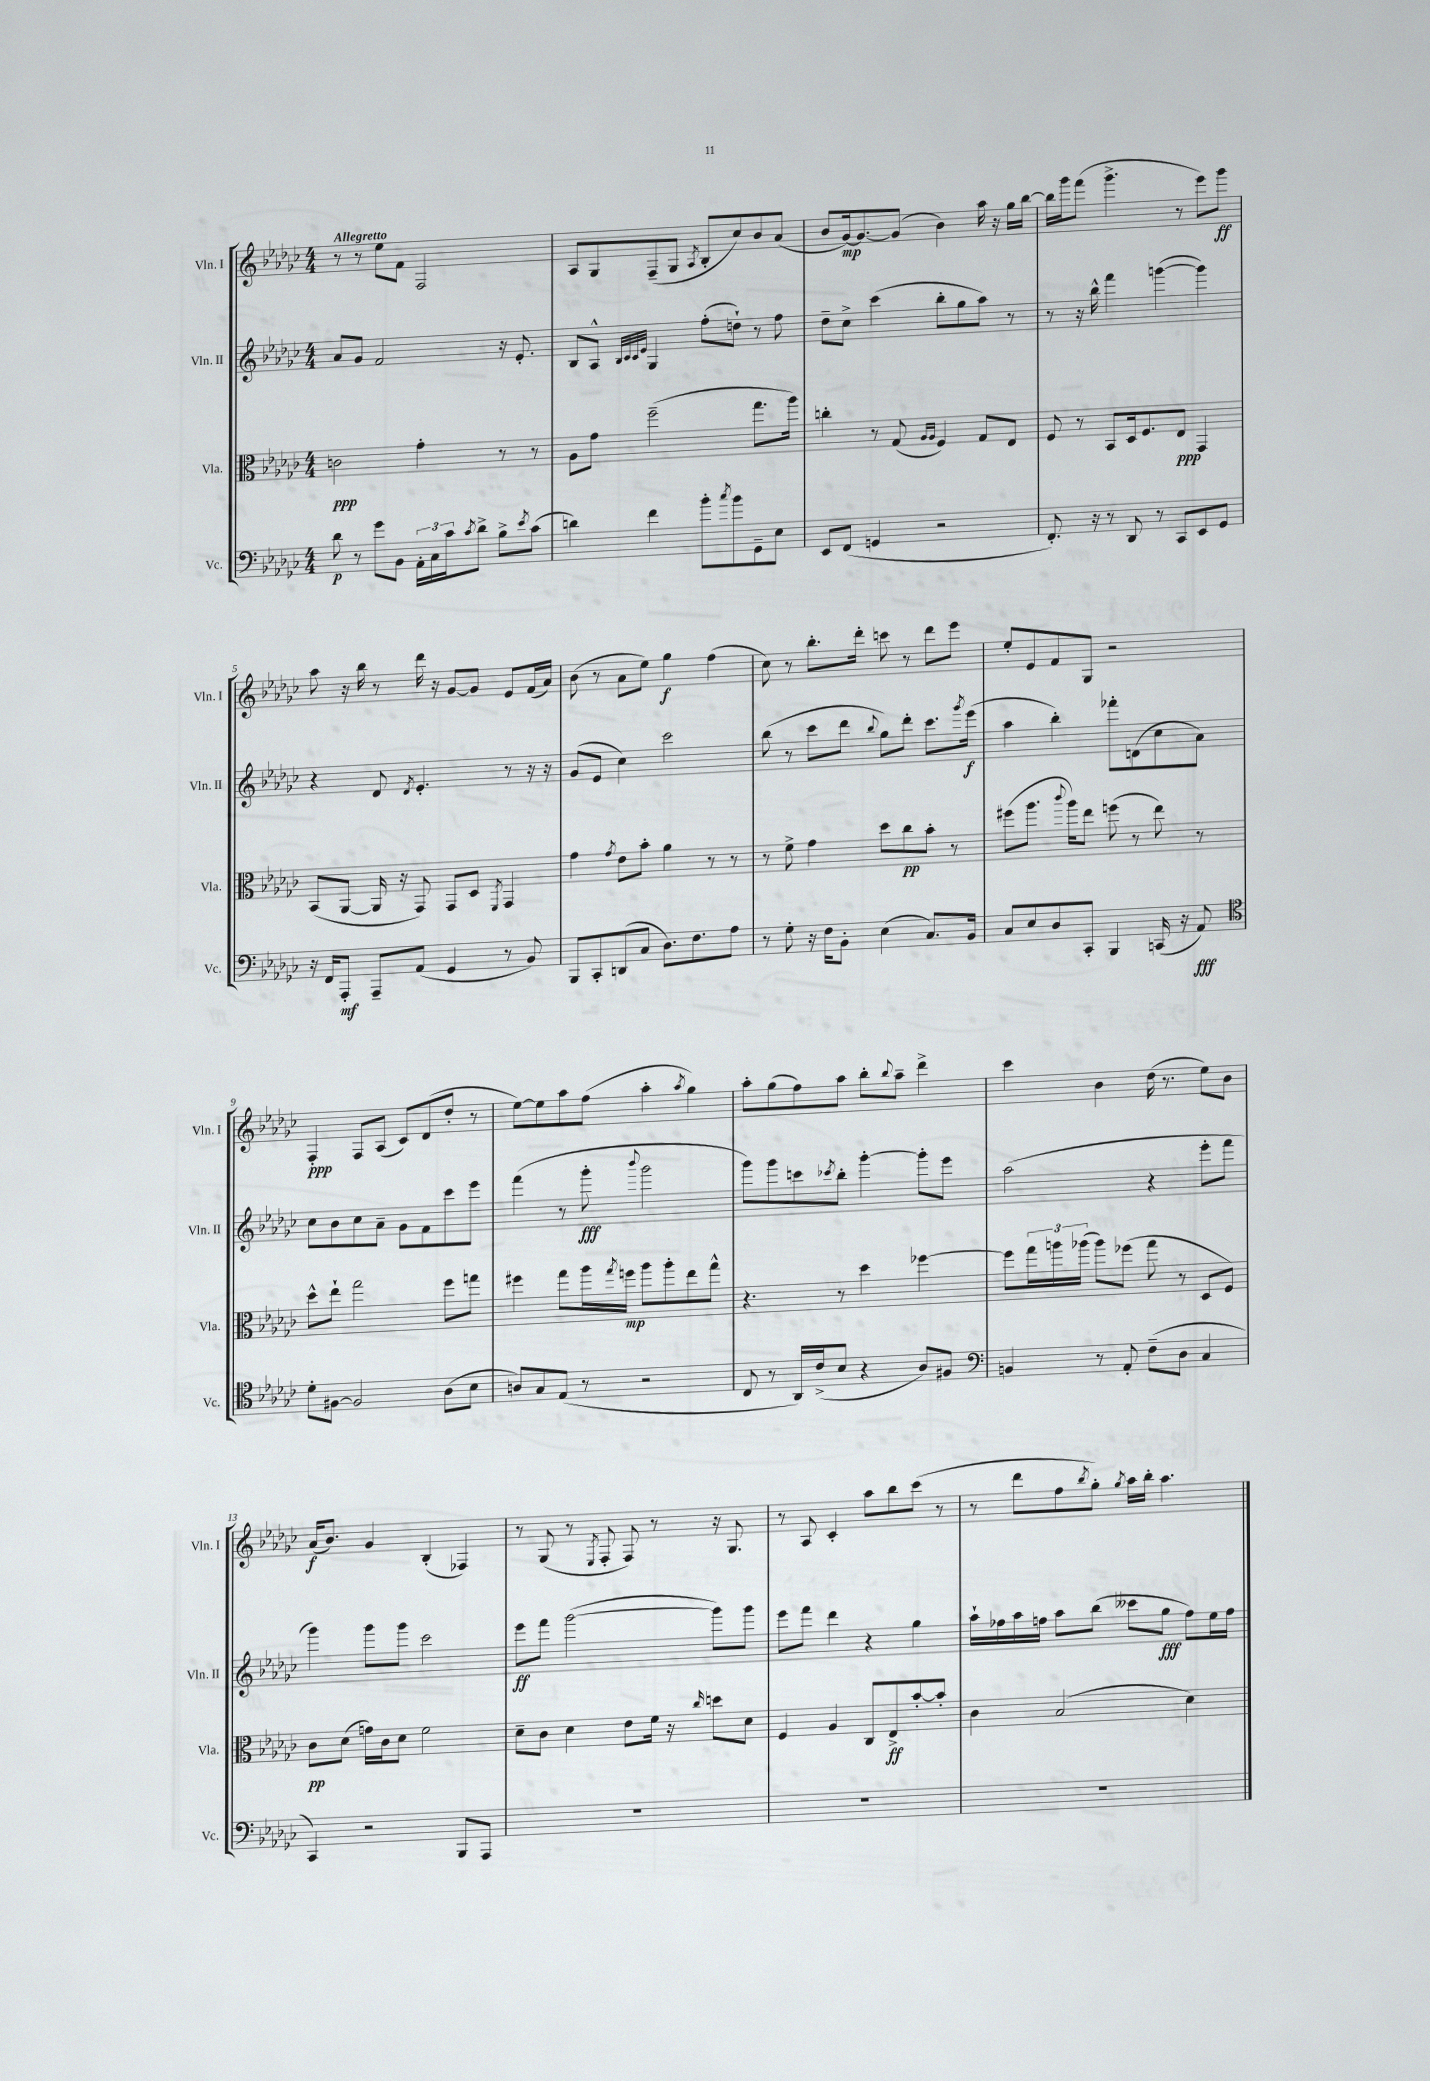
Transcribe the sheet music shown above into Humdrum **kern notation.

**kern	**kern	**kern	**kern
*staff4	*staff3	*staff2	*staff1
*clefF4	*clefC3	*clefG2	*clefG2
*k[b-e-a-d-g-c-]	*k[b-e-a-d-g-c-]	*k[b-e-a-d-g-c-]	*k[b-e-a-d-g-c-]
*M4/4	*M4/4	*M4/4	*M4/4
8d-	2c	8a-	8r
8r	.	8g-	8r
8g-	.	2f	8ee-
8BB-	.	.	8f
24AA-'	4g-'	.	2F
24C-	.	.	.
24c-	.	.	.
8qc-	.	.	.
8d-^	.	.	.
8B-^	8r	16r	.
.	.	8.e-'	.
8qe-	.	.	.
(8c-	8r	.	.
=	=	=	=
4d)	8A-	8B-	8A-
.	8g-	8A-^^	8G-
.	.	32qqB-	.
.	.	32qqc-	.
.	.	32qqc-	.
.	.	32qqe-	.
4f	(2ff~	4G-	(8F~
.	.	.	8G-
.	.	.	8qA-
8b-'	.	(8ff'	8B-'
8qcc-	.	.	.
8b-	.	8dd`)	8cc-)
8GG-~	8.gg-	8r	8b-
8E-	.	8ff	(8a-
.	16aa-)	.	.
=	=	=	=
8EE-	4cc'	8dd-~	8b-
(8FF	.	8cc-^	[16g-)
.	.	.	8.g-_
4GG	8r	(4ccc-	.
.	(8G-	.	(8g-]
.	16qqA-	.	.
.	16qqA-	.	.
2r	4F)	8bb-'	4b-)
.	.	8gg-	.
.	8G-	8aa-)	16aa-
.	.	.	16r
.	8E-	8r	16gg-
.	.	.	[16bb-
=	=	=	=
8.FF')	8F	8r	16bb-]
.	.	.	16ggg-
.	8r	16r	(8fff
16r	.	16bb-^^	.
8r	8BB-	4fff	4.ggg-^
8DD-	16D-	.	.
.	8.F	.	.
8r	.	([4ggg	.
8CC-	8E-	.	8r
8EE-	4GG-	4ggg])	8eee-)
8GG-	.	.	8ggg-
=	=	=	=
16r	(8BB-	4r	8aa-
16FF	.	.	.
8AAA-'	[8AA-	.	16r
.	.	.	16bb-
8AAA-~	16AA-]	8d-	8r
.	16r	.	.
.	.	8qd-	.
(8AA-	8GG-)	4.e-'	16ddd-
.	.	.	16r
4GG-	8GG-	.	[8g-
.	8D-	.	8g-]
.	8qFF	.	.
8r	4GG-	8r	8e-
8BB-)	.	16r	(16f
.	.	16r	16a-)
=	=	=	=
8BBB-	4g-	(8g-	(8b-
8CC-'	.	8e-	8r
.	8qg-	.	.
(8DD	8e-	4cc-)	8a-
8C-	8b-'	.	8ee-)
8.D-)	4a-	2ccc-	4gg-
8.F	.	.	.
.	8r	.	(4ff
8A-	8r	.	.
=	=	=	=
8r	8r	(8bb-	8cc-)
8G-'	8f^	8r	8r
16r	4g-	8ccc-	8.bb-'
16F	.	.	.
8BB-'	.	8ddd-	.
.	.	.	16ddd-'
.	.	8qqbb-	.
(4E-	8dd-	8gg-)	8ccc
.	8cc-	8ddd-'	8r
8.C-)	8b-'	8.ccc-	8ddd-
.	8r	.	8eee-
.	.	8qggg-	.
16BB-	.	(16eee-	.
=	=	=	=
8C-	(8ff#	4aa-	8ee-'
8E-	8.aa-	.	8e-
8D-	.	4bb-')	8f
.	8qqccc-	.	.
.	16aa-)	.	.
8CC-'	8ee-	.	8G-
4BBB-	(8ff	8fff-'	2r
.	8r	(8d	.
(16CC	8ee-)	8cc-	.
16r	.	.	.
8AA-)	8r	8a-)	.
=	=	=	=
*clefC4	*	*	*
8d-'	8dd-^^	8cc-	4F'
[8F#	8ee-`	8b-	.
2F#]	2gg-	8cc-	8F
.	.	8a-~	(8A-
.	.	8g-	8c-)
.	.	8f	(8d-
(8A-	8ff	8ccc-	8dd-'
8B-	8gg	8eee-	8r
=	=	=	=
8A)	4ff#	(4fff	[8ee-)
8G-	.	.	8ee-]
(8E-	8gg-	8r	8aa-
8r	16aa-	8ggg-'	(8ff
.	8qgg-	.	.
.	16ff	.	.
.	.	8qqbbb-	.
2r	8aa-	2ggg-	4aa-'
.	8aa-'	.	.
.	.	.	8qaa-
.	8ee-	.	4gg-)
.	8gg-^^	.	.
=	=	=	=
8C-	4.r	8ggg-)	8aa-'
8r	.	8ggg-	(8gg-
16AA-)	.	8ccc	8ff)
(16c-^	.	.	.
.	.	8qccc-	.
8B-	8r	8bb-'	8aa-
4r	4dd-	[4ggg-'	8bb-'
.	.	.	8qqbb-
.	.	.	8aa-~
8A-)	[4ff-	8ggg-']	4ddd-^
8F#	.	8eee-	.
=	=	=	=
*clefF4	*	*	*
4BB	8ff-]	(2aa-	4ccc-
.	24gg-	.	.
.	24aa	.	.
.	(24aa-	.	.
8r	8aa-)	.	4b-
8AA-'	(8ff-	.	.
(8F~	8gg-	4r	(16dd-
.	.	.	8.r
8D-	8r	.	.
4C-	8D-	8eee-'	8ee-)
.	8F)	8fff	8b-
=	=	=	=
4CC-)	8c-	4ggg-)	(16a-
.	.	.	8.b-)
.	(8d-	.	.
2r	16g)	8ggg-	4g-
.	16c-	.	.
.	8d-	8ggg-	.
.	2f	2ccc-	(4B-'
8BBB-	.	.	4F-)
8AAA-	.	.	.
=	=	=	=
1r	8d-~	8eee-	8r
.	8c-	8fff	(8G-
.	4d-	([2ggg-	8r
.	.	.	8qE-
.	.	.	8F'
.	8e-	.	8F)
.	16f	.	8r
.	16r	.	.
.	16qqcc-	.	.
.	8dd	8ggg-])	16r
.	.	.	8.G-
.	8d-	8ggg-	.
=	=	=	=
1r	4F	8eee-	8r
.	.	8fff	8A-
.	4A-	4ddd-	4c-'
.	8C-	4r	8aa-
.	8E-^	.	8bb-
.	[8b-'	4gg-	(8ccc-
.	8b-']	.	8r
=	=	=	=
1r	4c-	16aa-`	8r
.	.	16ff-	.
.	.	16aa-	8ddd-
.	.	16ff	.
.	(2B-	8aa-	8ff
.	.	.	8qbb-
.	.	(8bb-	8gg-')
.	.	.	8qgg-
.	.	8ccc--	16aa-
.	.	.	16bb-'
.	.	8gg-	4.aa-
.	4d-)	8ff)	.
.	.	16ee-	.
.	.	16ff	.
==	==	==	==
*-	*-	*-	*-
